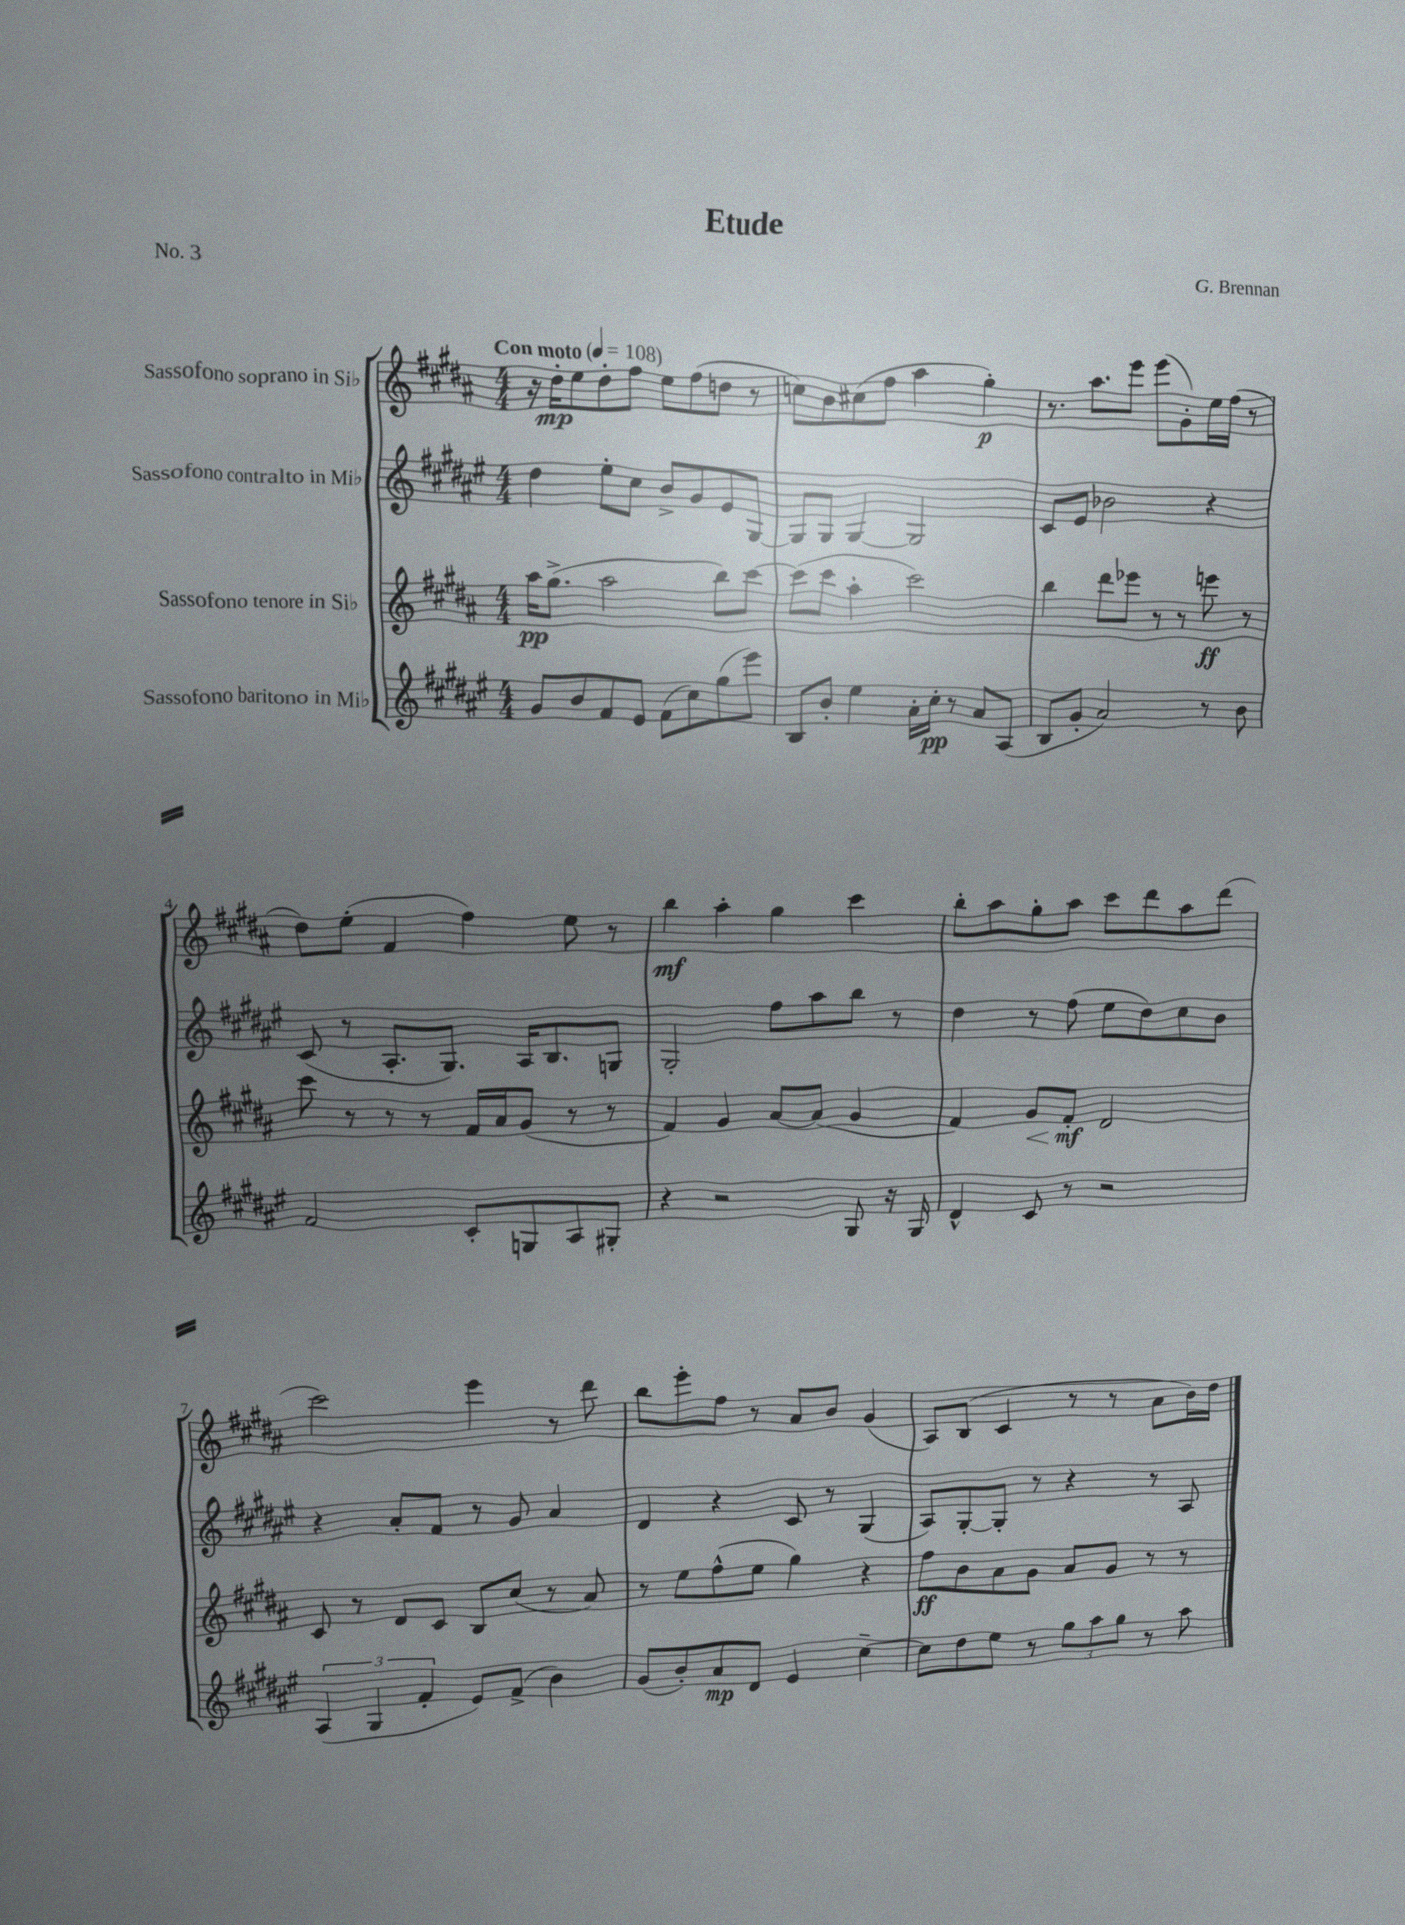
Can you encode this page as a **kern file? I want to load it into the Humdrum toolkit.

**kern	**kern	**kern	**kern
*staff4	*staff3	*staff2	*staff1
*clefG2	*clefG2	*clefG2	*clefG2
*k[f#c#g#d#a#e#]	*k[f#c#g#d#a#]	*k[f#c#g#d#a#e#]	*k[f#c#g#d#a#]
*M4/4	*M4/4	*M4/4	*M4/4
*MM108	*MM108	*MM108	*MM108
8g#/L	16aa#\LK	4dd#\	16r
.	(8.gg#^\J	.	16dd#'\LK
8b/	.	.	8ee\
8f#/	2aa#\	8ee#'\L	8dd#'\
8e#/J	.	8cc#\J	8ff#\J
(8f#\L	.	8b^/L	8ee\L
8cc#\)	.	8g#/	(8ff#\
(8gg#\	8bb\L)	8e#/	8dd\J
8eee#\J)	[8ccc#\J	[8G#/J	8r
=	=	=	=
8B/L	(8ccc#\]L	8G#/]L	8cc\L)
8b'/J	8ccc#\J	8G#/J	8b\
4ee#\	4aa#'\	[4G#/	(8cc#\
.	.	.	8ff#\J
16a#'\LL	2ccc#\)	2G#/]	4aa#\
16cc#'\JJ	.	.	.
8r	.	.	.
8a#/L	.	.	4gg#'\)
(8A#/J	.	.	.
=	=	=	=
8B/L	4bb\	8c#/L	8.r
8g#'/J	.	8e#/J	.
.	.	.	8.aa#\L
2a#/)	8ddd#\L	2b-\	.
.	8eee-\J	.	8eee\J
.	8r	.	(8eee\L
.	8r	.	8g#'\)
8r	8eee\	4r	16ee\L
.	.	.	(16ff#\JJ
8b\	8r	.	8r
=	=	=	=
2f#/	8ccc#\	(8c#/	8dd#\L)
.	8r	8r	(8ee'\J
.	8r	8.A#'/L	4f#/
.	8r	.	.
.	.	8.G#/J)	.
8c#'/L	16f#/LL	.	4ff#\)
.	16a#/J	.	.
8G/	(8g#/J	16A#/LK	.
.	.	8.B/	.
8A#/	8r	.	8ee\
8G#'/J	8r	8G/J	8r
=	=	=	=
4r	4f#/)	2G#'/	4bb\
2r	4g#/	.	4aa#'\
.	[8a#/L	8ff#\L	4gg#\
.	(8a#/]J	8aa#\	.
8G#/	4g#/	8bb\J	4ccc#\
16r	.	8r	.
16G#/	.	.	.
=	=	=	=
4d#^^/	4f#/)	4dd#\	8bb'\L
.	.	.	8aa#\
8c#/	8g#/L	8r	8gg#'\
8r	8f#'/J	(8ff#\	8aa#\J
2r	2d#/	8ee#\L	8ccc#\L
.	.	8dd#\)	8ddd#\
.	.	8cc#\	8aa#\
.	.	8b\J	(8ddd#\J
=	=	=	=
(6A#/	8c#/	4r	2ccc#\)
.	8r	.	.
6G#/	.	.	.
.	8d#/L	8a#'/L	.
6f#'/	.	.	.
.	8c#/J	8f#/J	.
8e#/L)	8B/L	8r	4eee\
(8f#^/J	(8cc#/J	8g#/	.
4b\)	8r	4a#/	8r
.	8a#/)	.	8ddd#\
=	=	=	=
(8g#/L	8r	4d#/	8bb\L
8b'/)	8ee\L	.	8eee'\
8a#/	(8ff#^^\	4r	8ff#\J
8d#/J	8ee\J	.	8r
4e#/	4gg#\)	8c#/	8a#/L
.	.	8r	8b/J
[4cc#~\	4r	(4G#/	(4g#/
=	=	=	=
8cc#\]L	8ff#\L	8A#/L)	8A#/L)
8dd#\	8b\	[8G#'/	(8B/J
8ee#\J	8a#\	8G#'/]J	4c#/
8r	8g#\J	8r	.
12gg#\L	8a#/L	4r	8r
12aa#\	.	.	.
.	8g#/J	.	8r
12gg#\J	.	.	.
8r	8r	8r	8a#\L
8aa#\	8r	8A#/	16b\L)
.	.	.	16dd#\JJ
==	==	==	==
*-	*-	*-	*-
